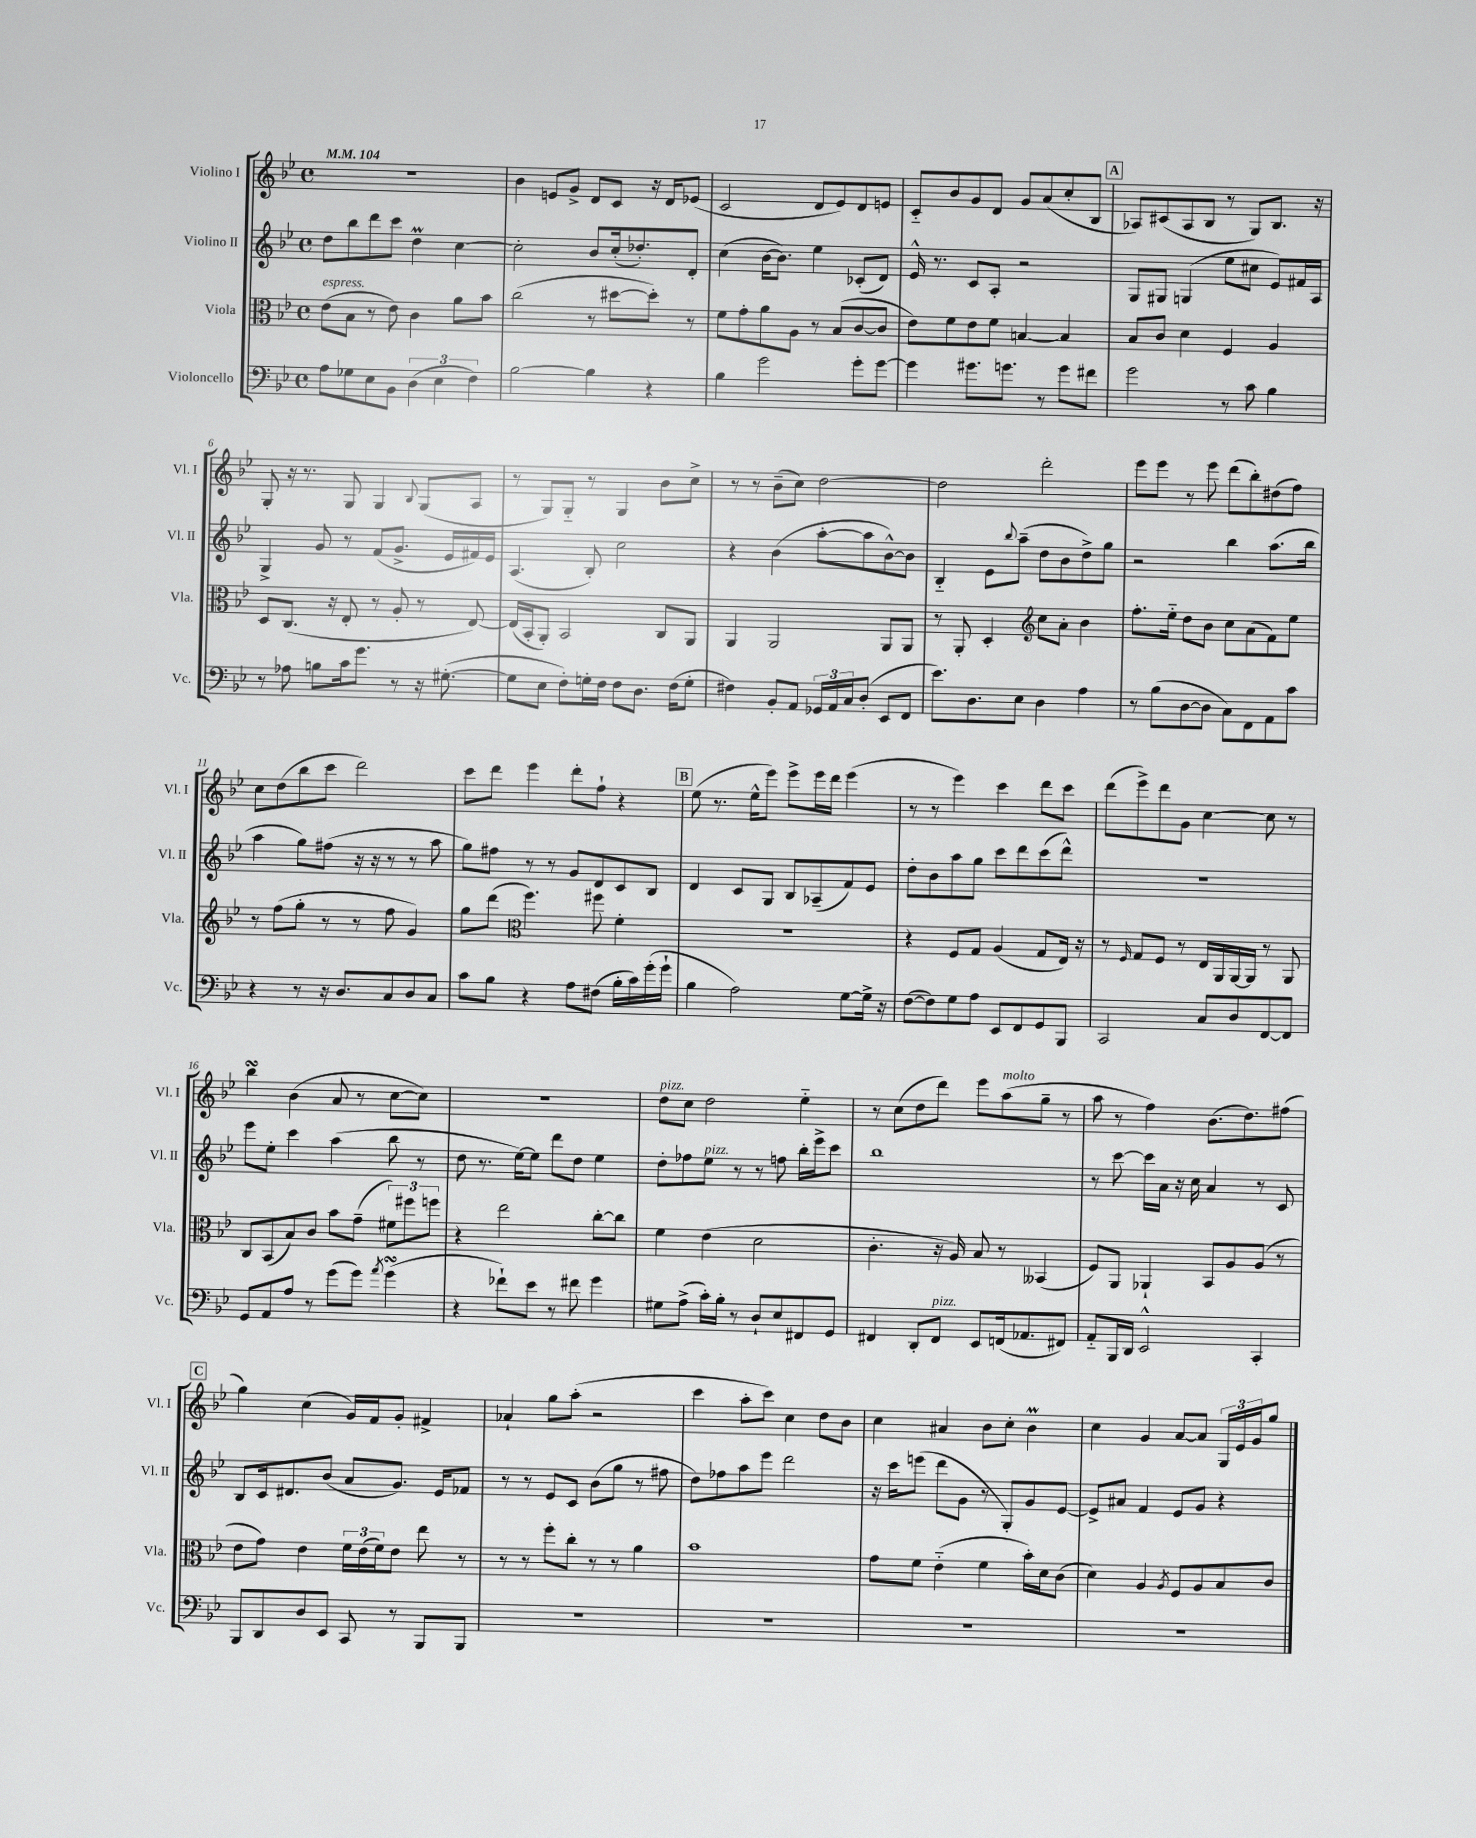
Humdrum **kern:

**kern	**kern	**kern	**kern
*staff4	*staff3	*staff2	*staff1
*clefF4	*clefC3	*clefG2	*clefG2
*k[b-e-]	*k[b-e-]	*k[b-e-]	*k[b-e-]
*M4/4	*M4/4	*M4/4	*M4/4
*met(c)	*met(c)	*met(c)	*met(c)
*MM104	*MM104	*MM104	*MM104
8A	(8e-	8dd	1r
8G-	8B-	8bb-	.
8E-	8r	8ddd	.
8BB-	8e-)	8ccc	.
(6D	4c	4dd	.
6E-	.	.	.
.	8a	[4cc	.
6F)	.	.	.
.	8b-	.	.
=	=	=	=
[2B-	(2cc	2cc']	4b-
.	.	.	8e
.	.	.	8g^
4B-]	8r	8b-	8d
.	[8dd#	(16cc'	8c
.	.	8.dd-')	.
4r	8dd#'])	.	16r
.	.	.	16d
.	8r	8d'	(8e-
=	=	=	=
4B-	8f	(4cc	2c
.	8g'	.	.
2g	8a	[16b-	.
.	.	8.b-])	.
.	8A	.	.
.	8r	4ee-	8d
.	(8B-	.	8e-)
8g'	[8c	(8c-'	8d
[8g	8c]	8d)	8e
=	=	=	=
4g]	8e-)	16e-^^	8c'~
.	.	8.r	.
.	8f	.	8b-
8.g#	8e-	8c	8g
.	8f	8A'	8d
8.g	.	.	.
.	[4B	2r	8g
8r	.	.	(8a
8g	4B]	.	8cc'
8f#	.	.	8B-
=	=	=	=
2g	8B-	8G	8A-)
.	8c	8G#	(8c#
.	4d	(4G	8A-
.	.	.	8B-
8r	4F	8ee-	8r
8c	.	8cc#	8G)
4B-	4A	8e-)	8.B-
.	.	16f#	.
.	.	16A	16r
=	=	=	=
8r	8D	4G^	8G'
8A-	(8.C	.	16r
.	.	.	8.r
8B	.	8g	.
.	16r	.	.
16c	8E-'	8r	8G
8.g	.	.	.
.	8r	(8f	4G
8r	8A'	8.g^	.
.	.	.	8qqB-
16r	8r	.	(8G
([8.G#'	.	16e-	.
.	[8E-)	16f#)	8A
.	.	16e-	.
=	=	=	=
8G#]	(16E-]	(4.A	8r
.	16BB-'	.	.
8E-	8AA')	.	8G)
8F')	2BB-	.	8G'~
16G'	.	8B-')	8r
16F	.	.	.
8F	.	2cc	4G
8.D	.	.	.
.	8C	.	8b-
(16F	.	.	.
8G'	8AA	.	8cc^
=	=	=	=
4F#)	4AA	4r	8r
.	.	.	8r
8BB-'	2AA	(4b-	(8b-~
8AA	.	.	8cc)
24GG-	.	[8aa'	[2dd
24AA	.	.	.
24C	.	.	.
(8D'	.	8aa]	.
8EE-	8AA	[8b-^^)	.
8FF	8AA	8b-]	.
=	=	=	=
8.e-)	8r	4B-'~	2dd]
.	8AA'	.	.
8.D	.	.	.
.	4D'	8e-	.
.	.	8qqbb-	.
8E-	.	(8aa~	.
*	*clefG2	*	*
4D	8cc	8dd	2ddd'
.	8a'	8b-	.
4A	4b-	8dd^)	.
.	.	8gg	.
=	=	=	=
8r	8.ff'	2r	8eee-
(8B-	.	.	8eee-
.	16ee-'~	.	.
[8D	8dd	.	8r
8D]	8b-	.	8eee-
8C)	8cc	4bb-	(8ddd
8FF	(8a	.	8bb-')
8AA	8f)	(8.aa	(8dd#
8c	8ee-	.	8ff)
.	.	16bb-	.
=	=	=	=
4r	8r	4aa	8cc
.	(8ff	.	(8dd
8r	8gg'	8gg)	8bb-
16r	8r	(8ff#	8ccc
8.D	.	.	.
.	8r	16r	2ddd)
.	.	16r	.
8C	8ff	8r	.
8D	4g)	8r	.
8C	.	8aa	.
=	=	=	=
8c	8gg	8gg)	8ccc
8B-	(8ddd	8ff#	8ddd
*	*clefC3	*	*
4r	4.ff)	8r	4eee-
.	.	8r	.
8A	.	8g	8ddd'
(8F#	8ff#	8d	8ff`
16B-'	4f'	8c	4r
16c)	.	.	.
(16g'	.	8B-	.
16g`	.	.	.
=	=	=	=
4B-	1r	4d	(8ee-
.	.	.	8.r
2A)	.	8c	.
.	.	.	16ee-^^
.	.	8G	8eee-)
.	.	8B-	8eee-^
.	.	(8A-~	16eee-
.	.	.	16ddd
[8G	.	8f)	(4eee-
16G^]	.	8e-	.
16r	.	.	.
=	=	=	=
([8F	4r	8dd'	8r
8F])	.	8b-	8r
8G	8F	8aa	4eee-)
8A	8G	8gg	.
8EE-	(4A	8ccc	4ccc
8FF	.	8ddd	.
8GG	8G	(8ccc	8ddd
8BBB-	16E-)	8ddd^^)	8ccc
.	16r	.	.
=	=	=	=
2CC	8r	1r	(8ddd
.	16qqF	.	.
.	8G	.	8eee-^)
.	8F	.	8ddd
.	8r	.	8g
8C	16E-	.	[4cc
.	16AA	.	.
8D	[16AA	.	.
.	16AA]	.	.
[8FF	8r	.	8cc]
8FF]	8AA	.	8r
=	=	=	=
8GG	8C	8eee-	4bb-
8AA	(8BB-	8ee-'	.
8A	8B-)	4ccc	(4b-
8r	8c	.	.
(8g	8b-	(4aa	8a
8g)	(8g~	.	8r
8qa	.	.	.
(4g	12f#)	8bb-	[8cc
.	12ff#	.	.
.	.	8r	8cc])
.	12ff	.	.
=	=	=	=
4r	4r	8dd	1r
.	.	8.r	.
8f-`)	2ee-	.	.
.	.	[16ee-)	.
8e-	.	8ee-]	.
8r	.	8ddd	.
8f#	.	8dd	.
4g	[8cc'	4ee-	.
.	8cc]	.	.
=	=	=	=
8G#	4f	8dd'	8dd
(8A^	.	8ff-	8cc
16c')	(4e-	8ee-	2dd
16B-'	.	.	.
8r	.	8r	.
8D`	2d	8r	.
8E-	.	8ff	.
8FF#	.	16bb-'	4ee-'~
.	.	16eee-^	.
8GG	.	8ccc	.
=	=	=	=
4FF#	4.c'	1bb-	8r
.	.	.	(8cc
8DD'	.	.	8dd
8FF#	16r	.	8ddd)
.	16A)	.	.
8EE-	8B-	.	8eee-
(16FF	8r	.	(8aa
8.AA-	.	.	.
.	(4BB--	.	8gg~
8FF#)	.	.	8r
=	=	=	=
8AA'~	8F)	8r	8aa
16BBB-	8AA	[8ccc	8r
16DD	.	.	.
2EE-^^	4AA-`	16ccc]	4ff)
.	.	16a	.
.	.	16r	.
.	.	16cc	.
.	8BB-	4a	(8.b-
.	8A	.	.
.	.	.	8.dd)
4CC'	(8A	8r	.
.	8r	8c	(8ff#
=	=	=	=
8BBB-	8e-	8B-	4gg)
8DD	8g)	16c	.
.	.	8.d#	.
8D	4e-	.	(4cc
8EE-	.	(8b-	.
8CC	24f	8a	16g)
.	(24e-	.	.
.	.	.	16f
.	24f)	.	.
8r	8e-	8.g)	8g'
8BBB-	8ee-	.	4f#^
.	.	16e-	.
8BBB-	8r	8f-	.
=	=	=	=
1r	8r	8r	4a-`
.	8r	8r	.
.	8ff'	8e-	8gg
.	8cc'	8c	(8aa'
.	8r	(8b-	2r
.	8r	8gg	.
.	4a	8r	.
.	.	8ff#	.
=	=	=	=
1r	1b-	8dd)	4ccc
.	.	8ff-	.
.	.	8aa	8aa'
.	.	8eee-	8ccc)
.	.	2ddd	4cc
.	.	.	8dd
.	.	.	8b-
=	=	=	=
1r	8g	16r	4cc
.	.	16ccc	.
.	8f	(8eee	.
.	(4e-'~	8ddd	4a#
.	.	8g	.
.	4f	8r	8b-
.	.	8G')	8cc'
.	16b-')	8g	4b-
.	16d	.	.
.	(8c	[8e-	.
=	=	=	=
1r	4d)	8e-^]	4cc
.	.	8a#	.
.	4A	4f	4g
.	8qA	.	.
.	8F	8e-	[8a
.	8A	8g	8a]
.	8B-	4r	24G
.	.	.	24e-
.	.	.	24g
.	8c	.	8gg
==	==	==	==
*-	*-	*-	*-
